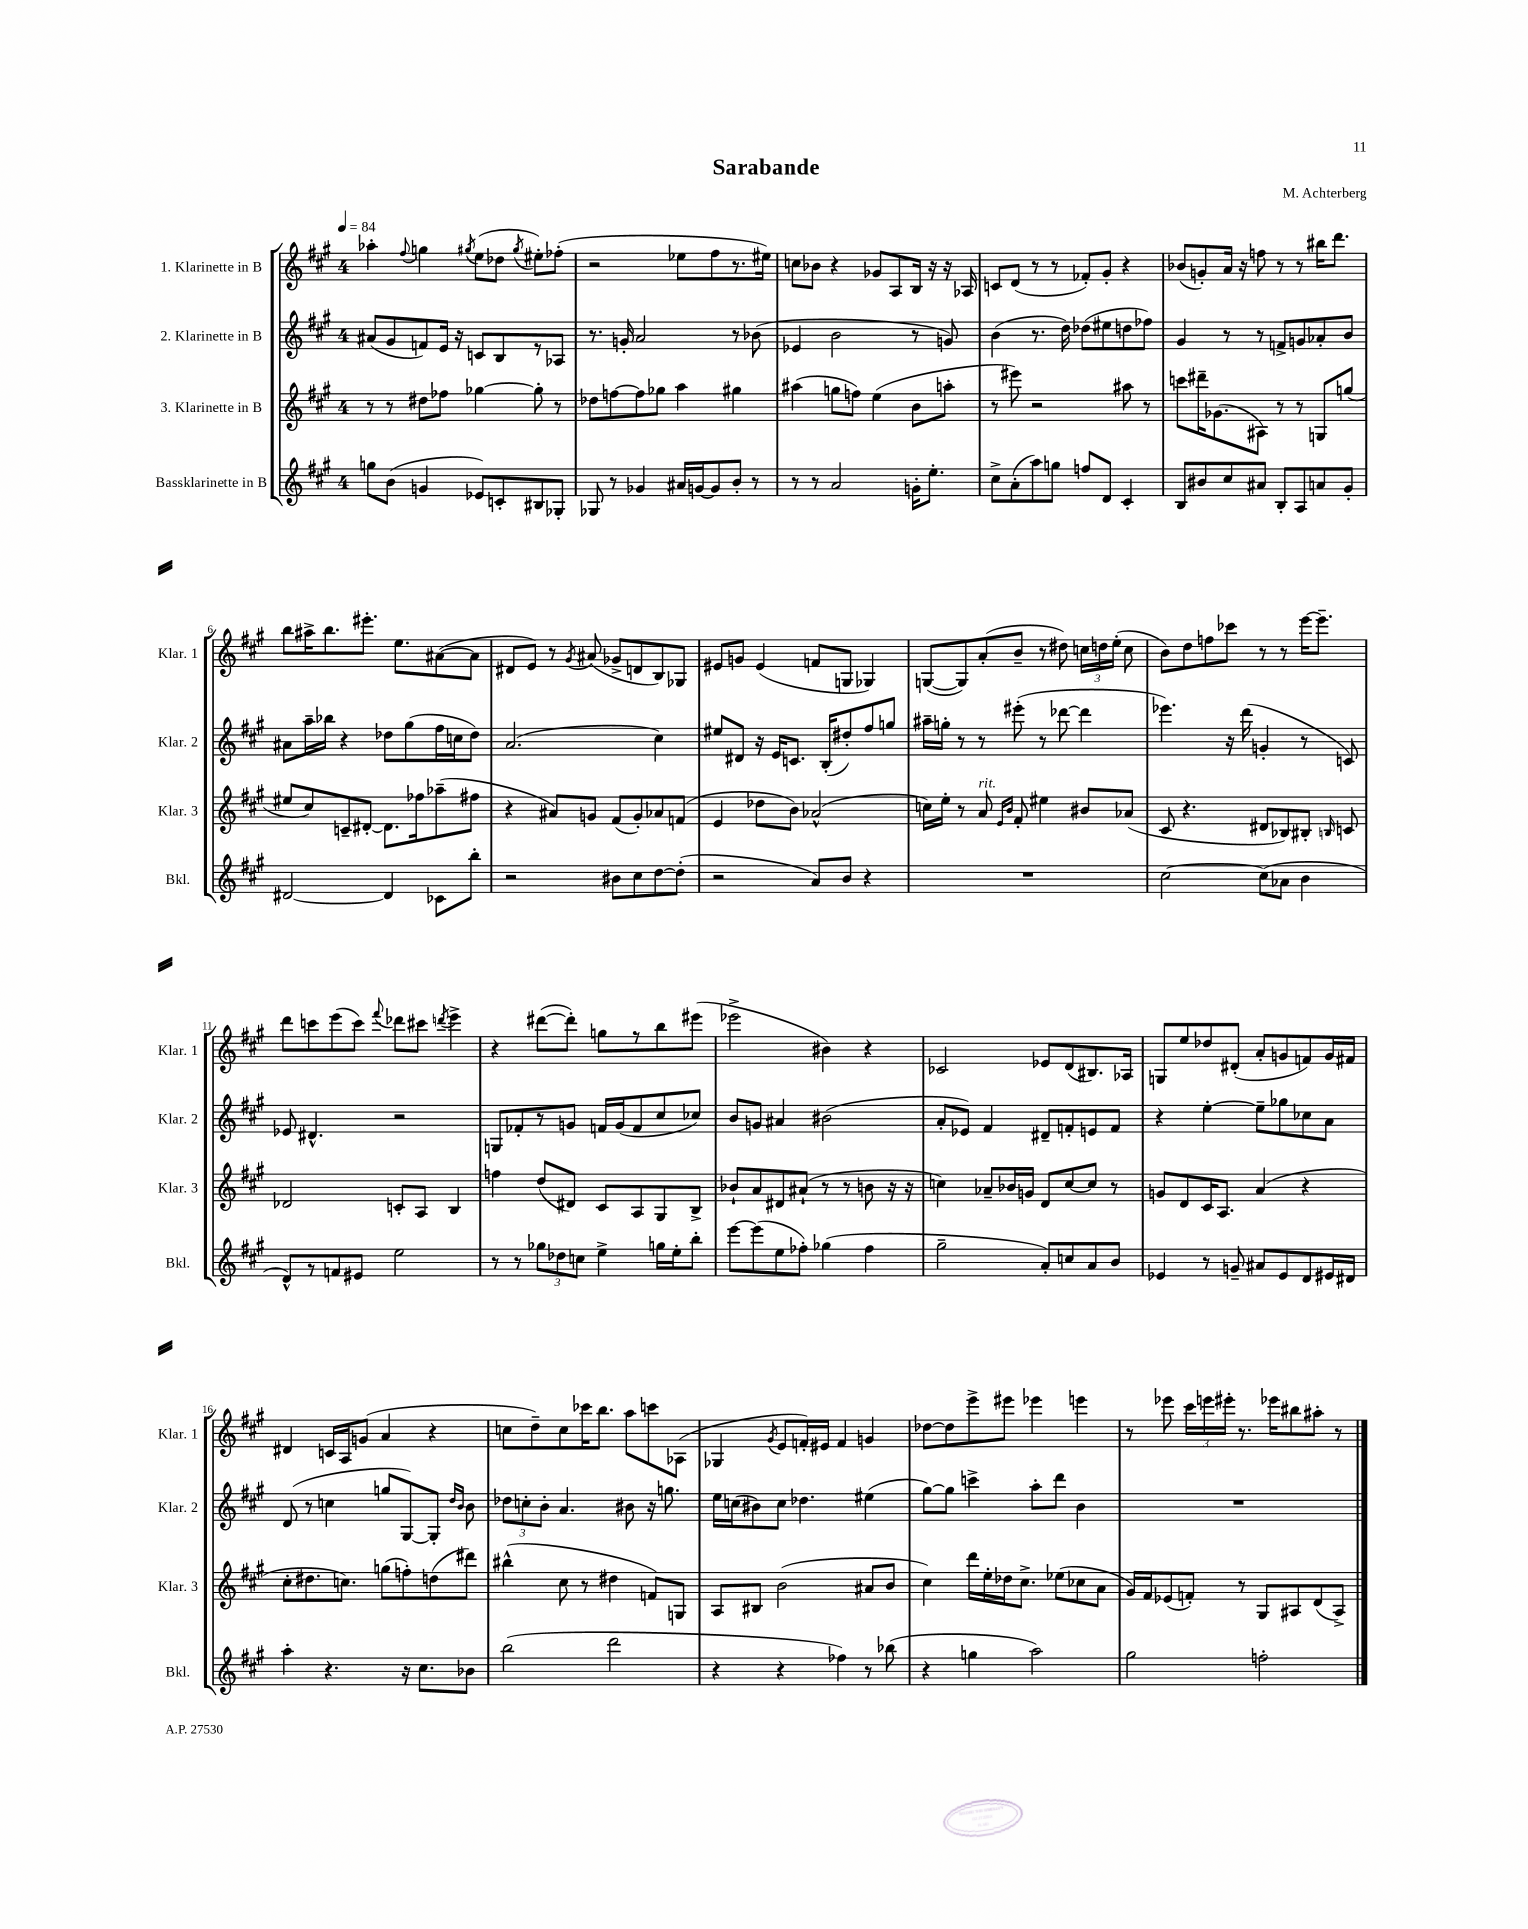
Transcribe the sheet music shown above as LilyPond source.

\header { title = "Sarabande" composer = "M. Achterberg" }
<<
\new StaffGroup <<
\new Staff = "s0" \with { instrumentName = "1. Klarinette in B" shortInstrumentName = "Klar. 1" } {
    \clef treble \key a \major \once \override Staff.TimeSignature.style = #'single-digit \time 4/4 \tempo 4 = 84
    \autoBeamOff aes''4-. \appoggiatura { fis''8 } g''4 \acciaccatura { gis''8 } e''8[( des''8] \acciaccatura { gis''8 } eis''8[-.) fes''8]-.( |
    r2 ees''8[ fis''8 r8. eis''16]) |
    c''8[ bes'8] r4 ges'8[ a8 b16] r16 r16 aes16 |
    c'8[ d'8]( r8 r8 fes'8[-.) gis'8]-. r4 |
    bes'8[( g'8-.) a'16] r16 f''8 r8 r8 bis''16[ d'''8.] |
    b''8[ ais''16-> b''8. eis'''8.]-. e''8.[ ais'8~( ais'8] |
    dis'8[ e'8]) r8 \acciaccatura { gis'8 } ais'8( ges'8[-> d'8 b8) ges8] |
    eis'8[ g'8] eis'4( f'8[ g8] ges4) |
    g8[~( g8) a'8-.( b'8]-- r8 dis''8) \tuplet 3/2 { c''16[ d''16 e''16]-.( } c''8 |
    b'8[) d''8 f''8 ces'''8] r8 r8 e'''16[~ e'''8.]-- |
    d'''8[ c'''8 e'''8( c'''8]) \appoggiatura { fis'''8 } des'''8[ cis'''8] \acciaccatura { d'''8 } e'''4-> |
    r4 dis'''8[~( dis'''8]-.) g''8[ r8 b''8 eis'''8]( |
    ees'''2-> bis'4) r4 |
    ces'2 ees'8[ d'8( bis8.) aes16] |
    g8[ e''8 des''8 dis'8]-.( a'8[-. g'8 f'8) g'16 fis'16] |
    dis'4 c'16[ a16 g'8]( a'4 r4 |
    c''8[ d''8--) c''8 ces'''16 b''8.] a''8[ c'''8 aes8]( |
    ges4 \acciaccatura { gis'8 } e'8[ f'16-.) eis'16] f'4 g'4 |
    des''8[~ des''8 e'''8-> eis'''8] ees'''4 e'''4 |
    r8 ees'''8 \tuplet 3/2 { cis'''16[ e'''16 eis'''16]-. } r8. ees'''16[ bis''8 ais''8]-. r8 \bar "|." |
}
\new Staff = "s1" \with { instrumentName = "2. Klarinette in B" shortInstrumentName = "Klar. 2" } {
    \clef treble \key a \major \once \override Staff.TimeSignature.style = #'single-digit \time 4/4
    \autoBeamOff ais'8[( gis'8 f'8) e'16] r16 c'8[ b8 r8 aes8] |
    r8. g'16-. a'2 r8 bes'8( |
    ees'4 b'2 r8 g'8) |
    b'4( r8. d''16) des''8[( eis''8 d''8 fes''8]) |
    gis'4 r8 r8 f'8[-> g'8 aes'8-. b'8] |
    ais'8[ a''16-- bes''16] r4 des''8[ gis''8( fis''16 c''16 des''8]) |
    a'2.( cis''4) |
    eis''8[ dis'8] r16 e'16[ c'8.] b16[-.( dis''8-.) fis''8 g''8] |
    ais''16[-- g''16]-. r8 r8 eis'''8-.( r8 des'''8~ des'''4 |
    ees'''4.) r16 d'''16( g'4-. r8 c'8) |
    ees'8 dis'4.-^ r2 |
    g8[ fes'8-. r8 g'8] f'16[ g'16( f'8 cis''8 ces''8]) |
    b'8[ g'8] ais'4 bis'2( |
    a'8[-. ees'8]) fis'4 dis'8[-- f'8-. e'8 f'8] |
    r4 e''4~-. e''8[-- ges''8 ces''8 a'8] |
    d'8( r8 c''4 g''8[ gis8~) gis8]-. \grace { d''16[ b'16] } b'8 |
    \tuplet 3/2 { des''8[ c''8-. b'8]-. } a'4. bis'8 r16 g''8. |
    e''16[ c''16( bis'8) c''8] des''4. eis''4( |
    gis''8[~) gis''8] c'''4-> a''8[-. d'''8] b'4 |
    R1 \bar "|." |
}
\new Staff = "s2" \with { instrumentName = "3. Klarinette in B" shortInstrumentName = "Klar. 3" } {
    \clef treble \key a \major \once \override Staff.TimeSignature.style = #'single-digit \time 4/4
    \autoBeamOff r8 r8 dis''8[ fes''8] ges''4~ ges''8-. r8 |
    des''8[ f''8~ f''8 ges''8] a''4 gis''4 |
    ais''4( g''8[ f''8]) e''4( b'8[ a''8]-. |
    r8 eis'''8) r2 ais''8 r8 |
    c'''8[ dis'''16-- ges'8.( ais8]) r8 r8 g8[ g''8]( |
    eis''8[ cis''8) c'8-- dis'8]~-. dis'8.[ fes''16 aes''8--( fis''8] |
    r4 ais'8[) g'8] fis'8[( g'8-.) aes'8 f'8]( |
    e'4 des''8[ b'8]) aes'2-^( |
    c''16[) e''16]-. r8 a'8^\markup { \italic "rit." } \grace { e'16[ b'16] } fis'8-. eis''4 bis'8[ aes'8]( |
    cis'8 r4. dis'8[ bes8) bis8]-. \grace { b16 } c'8 |
    des'2 c'8[-. a8] b4 |
    f''4 d''8[( dis'8]) cis'8[ a8 gis8 b8]-> |
    bes'8[-! a'8 dis'8 ais'8]-!( r8 r8 b'8 r16 r16 |
    c''4) aes'8[-- bes'16 g'16] d'8[ c''8~ c''8] r8 |
    g'8[ d'8 cis'16 a8.] a'4( r4 |
    cis''8[-. dis''8. c''8.]) g''8[( f''8-.) d''8( dis'''8]) |
    bis''4-^( cis''8 r8 dis''4 f'8[) g8] |
    a8[ bis8] b'2( ais'8[ b'8] |
    cis''4) d'''16[ e''16-. des''16 cis''8.]-> ees''8[( ces''8 a'8] |
    gis'16[) fis'16 ees'8( f'8]-.) r8 gis8[ ais8 d'8( ais8]->) \bar "|." |
}
\new Staff = "s3" \with { instrumentName = "Bassklarinette in B" shortInstrumentName = "Bkl." } {
    \clef treble \key a \major \once \override Staff.TimeSignature.style = #'single-digit \time 4/4
    \autoBeamOff g''8[ b'8]( g'4 ees'8[) c'8-. bis8 ges8]-. |
    ges8 r8 ges'4 ais'16[ g'16~ g'8 b'8]-. r8 |
    r8 r8 a'2 g'16[-. e''8.]-. |
    cis''8[-> a'8-.( a''8) g''8] f''8[ d'8] cis'4-. |
    b8[ bis'8 cis''8 ais'8] b8[-. a8 a'8 gis'8]-. |
    dis'2~ dis'4 ces'8[ b''8]-. |
    r2 bis'8[ cis''8 d''8~ d''8]-.( |
    r2 a'8[) b'8] r4 |
    R1 |
    cis''2~ cis''8[( aes'8] b'4 |
    d'8[-^) r8 f'8 eis'8] e''2 |
    r8 r8 \tuplet 3/2 { ges''8[ des''8 c''8] } e''4-> g''16[ e''16-. b''8]-. |
    e'''8[~ e'''8( e''8 fes''8]-.) ges''4( fes''4 |
    gis''2-- a'8[-.) c''8 a'8 b'8] |
    ees'4 r8 g'8-- ais'8[ ees'8 d'8 eis'16 dis'16] |
    a''4-. r4. r16 cis''8.[ bes'8] |
    b''2( d'''2 |
    r4 r4 fes''4) r8 bes''8( |
    r4 g''4 a''2) |
    gis''2 f''2-. \bar "|." |
}
>>
>>
